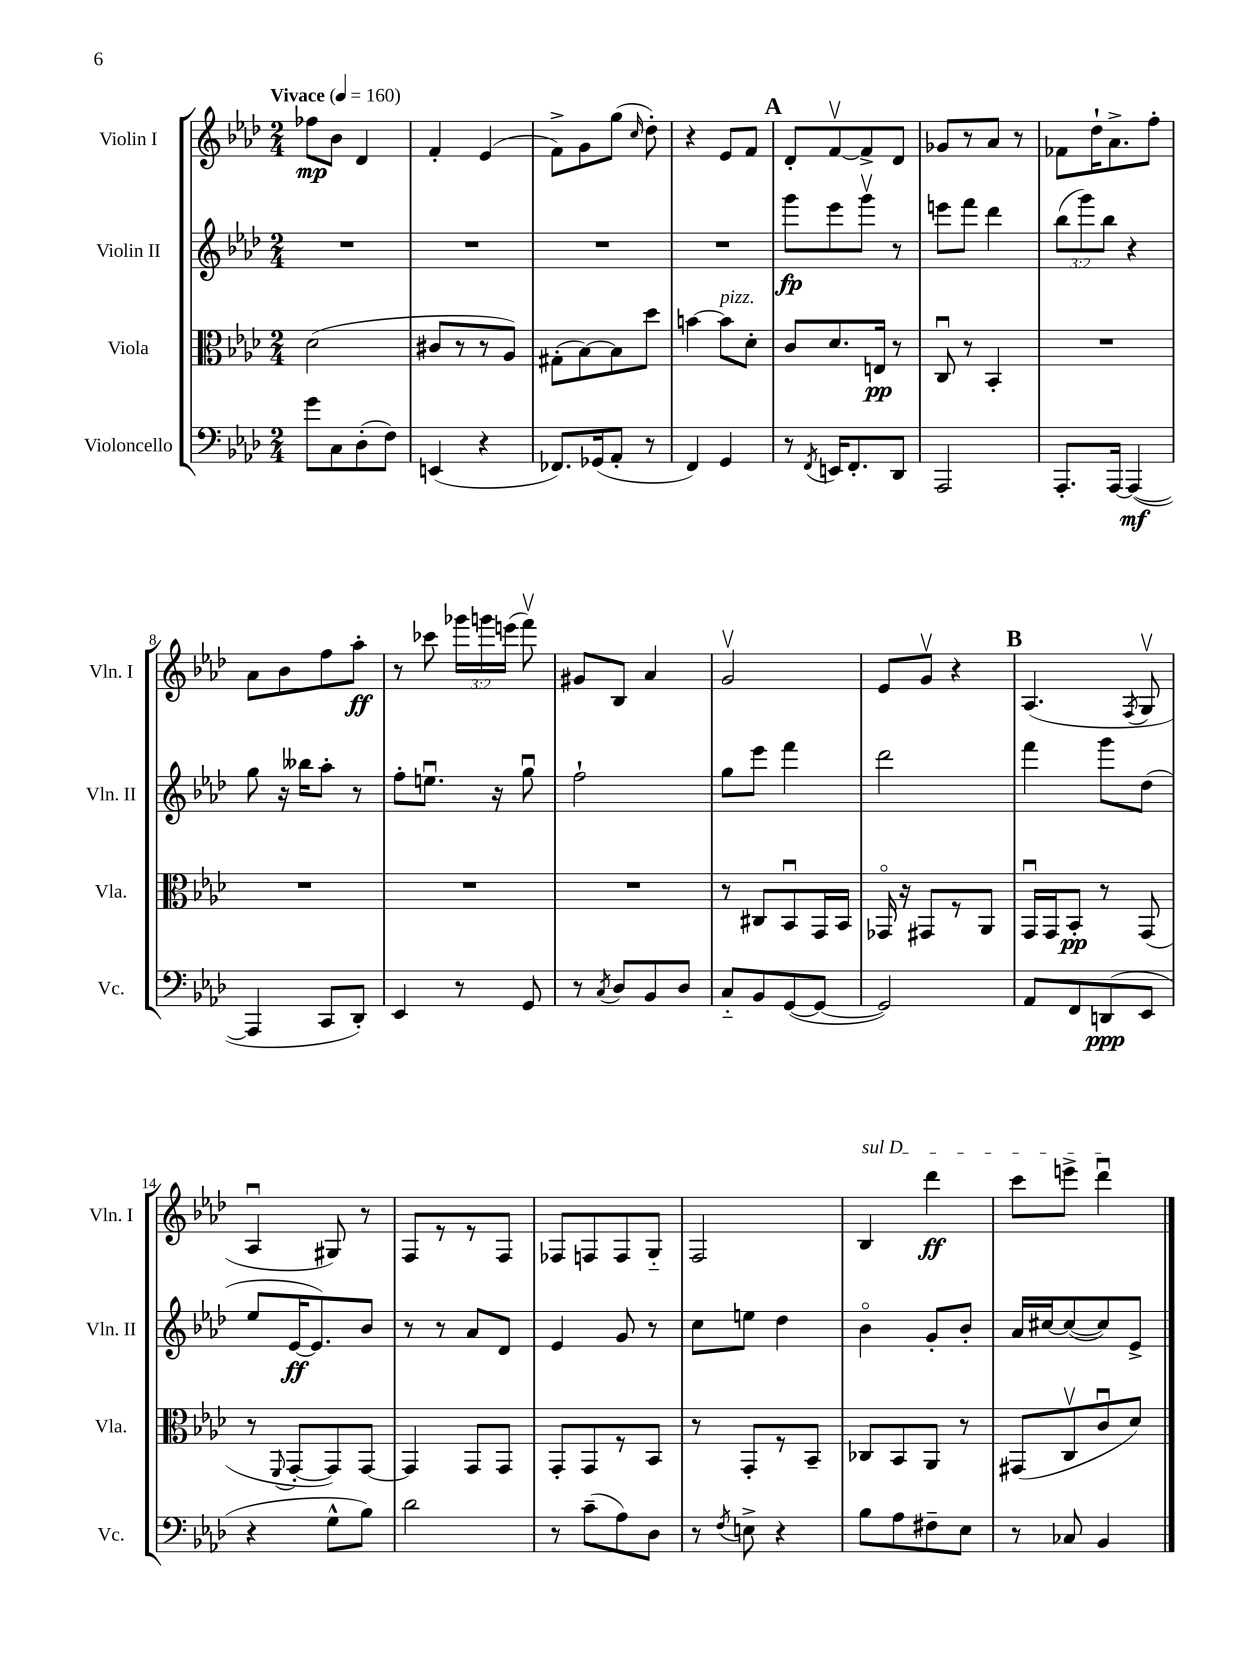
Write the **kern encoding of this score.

**kern	**kern	**kern	**kern
*staff4	*staff3	*staff2	*staff1
*clefF4	*clefC3	*clefG2	*clefG2
*k[b-e-a-d-]	*k[b-e-a-d-]	*k[b-e-a-d-]	*k[b-e-a-d-]
*M2/4	*M2/4	*M2/4	*M2/4
*MM160	*MM160	*MM160	*MM160
8g\L	(2d-\	2r	8ff-\L
8C\	.	.	8b-\J
(8D-'\	.	.	4d-/
8F\J)	.	.	.
=	=	=	=
(4EE/	8c#/L	2r	4f'/
.	8r	.	.
4r	8r	.	(4e-/
.	8A-/J)	.	.
=	=	=	=
8.FF-/L)	(8G#'\L	2r	8f^\L)
.	[8B-\)	.	8g\
(16GG-/k	.	.	.
8AA-'/J	8B-\]	.	(8gg\J
.	.	.	16qqcc/
8r	8dd-\J	.	8dd-'\)
=	=	=	=
4FF/)	[4b\	2r	4r
4GG/	8b\]L	.	8e-/L
.	8d-'\J	.	8f/J
=	=	=	=
8r	8c/L	8ggg\L	8d-'/L
8qFF/	.	.	.
16EE/LK	8.d-/	8eee-\	[8fv/
8.FF'/	.	.	.
.	.	8gggv\J	8f^/]
.	16E/Jk	.	.
8DD-/J	8r	8r	8d-/J
=	=	=	=
2AAA-/	8Cu/	8eee\L	8g-/L
.	8r	8fff\J	8r
.	4BB-'/	4ddd-\	8a-/J
.	.	.	8r
=	=	=	=
8.AAA-'/L	2r	(12bb-\L	8f-\L
.	.	12ggg\)	.
.	.	.	16dd-`\K
.	.	12bb-\J	.
[16AAA-/Jk	.	.	8.a-^\
(4AAA-/_	.	4r	.
.	.	.	8ff'\J
=	=	=	=
4AAA-/]	2r	8gg\	8a-\L
.	.	16r	8b-\
.	.	16bb--\LK	.
8CC/L	.	8aa-'\J	8ff\
8DD-'/J)	.	8r	8aa-'\J
=	=	=	=
4EE-/	2r	8ff'\L	8r
.	.	8.eeu\J	8ccc-\
8r	.	.	24ggg-\LL
.	.	.	24ggg\
.	.	16r	.
.	.	.	(24eee\JJ
8GG/	.	8ggu\	8fffv\)
=	=	=	=
8r	2r	2ff`\	8g#/L
8qC/	.	.	.
8D-/L	.	.	8B-/J
8BB-/	.	.	4a-/
8D-/J	.	.	.
=	=	=	=
8C'~/L	8r	8gg\L	2gv/
8BB-/	8C#/L	8eee-\J	.
([8GG/	8BB-u/	4fff\	.
8GG/_J	16GG/L	.	.
.	16BB-/JJ	.	.
=	=	=	=
2GG/])	16GG-o/	2ddd-\	8e-/L
.	16r	.	.
.	8GG#/L	.	8gv/J
.	8r	.	4r
.	8AA-/J	.	.
=	=	=	=
8AA-/L	16GGu/LL	4fff\	(4.A-/
.	16GG/J	.	.
8FF/	8BB-'/J	.	.
(8DD/	8r	8ggg\L	.
.	.	.	8qF/
8EE-/J	(8GG/	(8dd-\J	8Gv/
=	=	=	=
4r	8r	8ee-/L	4A-u/
.	8qqFF/	.	.
.	[8GG'/L	[16e-/K	.
.	.	8.e-/])	.
8G^^\L	8GG/])	.	8G#/)
8B-\J)	[8GG/J	8b-/J	8r
=	=	=	=
2d-\	4GG/]	8r	8F/L
.	.	8r	8r
.	8GG/L	8a-/L	8r
.	8GG/J	8d-/J	8F/J
=	=	=	=
8r	8GG'/L	4e-/	8F-/L
(8c~\L	8GG/	.	8F/
8A-\)	8r	8g/	8F/
8D-\J	8BB-/J	8r	8G'~/J
=	=	=	=
8r	8r	8cc\L	2F/
8qF/	.	.	.
8E^\	8GG'/L	8ee\J	.
4r	8r	4dd-\	.
.	8BB-~/J	.	.
=	=	=	=
8B-\L	8C-/L	4b-o\	4B-/
8A-\	8BB-/	.	.
8F#~\	8AA-/J	8g'/L	4ddd-\
8E-\J	8r	8b-'/J	.
=	=	=	=
8r	(8GG#/L	16a-/LL	8ccc\L
.	.	[16cc#/J	.
8C-/	8Cv/	(8cc#/_	8eee^\J
4BB-/	8cu/	8cc#/])	4ddd-u\
.	8d-/J)	8e-^/J	.
==	==	==	==
*-	*-	*-	*-
